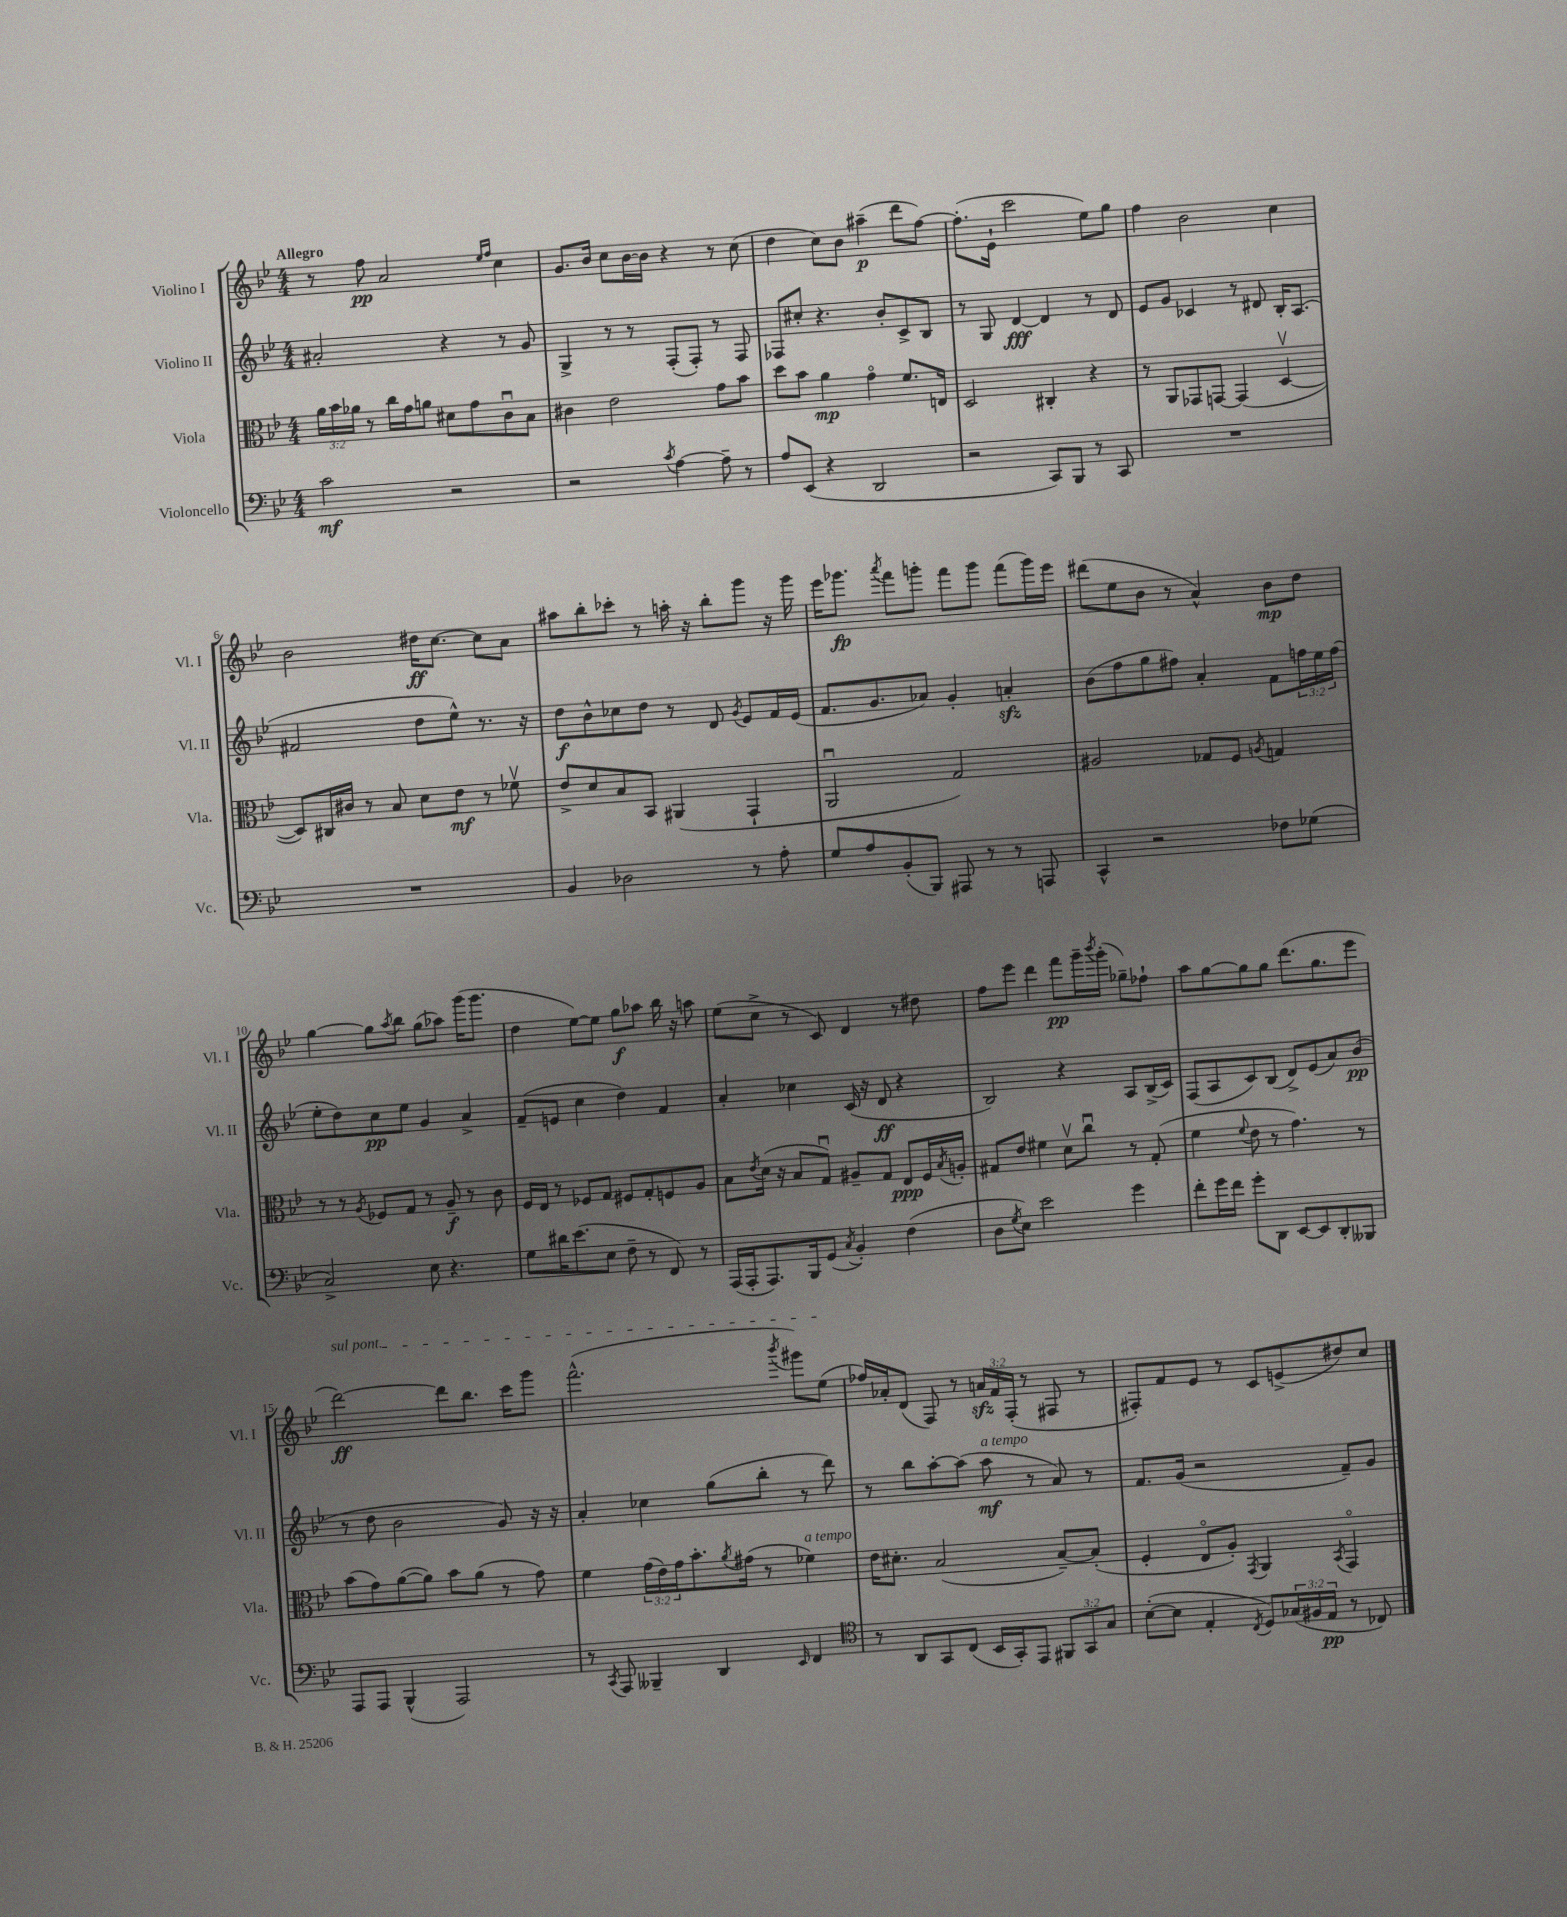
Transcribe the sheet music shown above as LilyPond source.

<<
\new StaffGroup <<
\new Staff = "s0" \with { instrumentName = "Violino I" shortInstrumentName = "Vl. I" } {
    \clef treble \key bes \major \numericTimeSignature \time 4/4 \override Staff.TupletNumber.text = #tuplet-number::calc-fraction-text \tempo "Allegro"
    r8 f''8\pp a'2 \grace { ees''16 f''16 } c''4 |
    g'8. bes'16 c''8 bes'16~ bes'16 r4 r8 c''8( |
    d''4 c''8) bes'8 ais''4--\p( d'''8 f''8~) |
    f''8.-.( ees'16-! c'''2 ees''8) g''8 |
    f''4 bes'2 c''4 |
    bes'2 dis''16\ff c''8.~ c''8 a'8 |
    ais''8 bes''8-. ces'''8-. r8 a''16-. r16 bes''8-. g'''8 r16 g'''16 |
    ees'''16 ges'''8.\fp \acciaccatura { a'''8 } f'''8 g'''8-. f'''8 g'''8 f'''8( g'''16) ees'''16 |
    dis'''8( ees''8 bes'8 r8 a'4-^) bes'8\mp d''8 |
    g''4~ g''8 \acciaccatura { a''8 } bes''8 g''8( aes''8) g'''16( g'''8. |
    d''4 ees''8~) ees''8 g''8\f aes''8 bes''16 r16 a''8 |
    ees''8( c''8-> r8 c'8) d'4 r8 dis''8 |
    f''8 ees'''8 d'''4 f'''8\pp g'''16-- \acciaccatura { bes'''8 } g'''16-.( ges''8--) fes''8-! |
    a''8 g''8~ g''8 g''8 d'''8.( g''8. ees'''8 |
    \once \override TextSpanner.bound-details.left.text = \markup { \italic "sul pont." } d'''2~\ff\startTextSpan) d'''8 bes''8. c'''16 g'''8 |
    f'''2.-^( \acciaccatura { bes'''8 } gis'''8) ees''8\stopTextSpan( |
    fes''16) aes'16-. d'8( f8) r8 \tuplet 3/2 { a'16\sfz f'16 f16-.( } r8 fis8 r8 |
    fis8-.) f'8 ees'8 r8 c'8 e'8->( dis''8) c''8 \bar "|." |
}
\new Staff = "s1" \with { instrumentName = "Violino II" shortInstrumentName = "Vl. II" } {
    \clef treble \key bes \major \numericTimeSignature \time 4/4 \override Staff.TupletNumber.text = #tuplet-number::calc-fraction-text
    ais'2-. r4 r8 g'8 |
    g4-> r8 r8 f8-.( f8-.) r8 f8 |
    fes8 cis''8-. r4. bes'8-. c'8-> bes8 |
    r8 g8 d'4~\fff d'4 r8 d'8 |
    ees'8 g'8 ces'4 r8 dis'8 bes16-. a8.( |
    fis'2 d''8 ees''8-^) r8. r16 |
    d''8\f bes'8-^ ces''8 d''8 r8 d'8 \acciaccatura { g'8 } ees'8 f'16 ees'16( |
    f'8. g'8. aes'8) g'4-. a'4-.\sfz |
    bes'8( f''8 g''8 fis''8) a'4-. f'8 \tuplet 3/2 { f''16 ees''16 f''16( } |
    ees''8-. d''8) c''8\pp ees''8 g'4 a'4-> |
    f'8--( e'8 c''4 d''4) f'4 |
    a'4-. ces''4 c'16( r16 d'8\ff r4 |
    bes2) r4 a8 bes16->( c'16) |
    f8( a8 c'8) bes8( d'8->) ees'8( a'8) bes'8\pp( |
    r8 d''8 bes'2 g'8) r16 r16 |
    a'4-. ces''4 g''8( bes''8-. r8 d'''8) |
    r8 bes''8 a''8~-. a''8( a''8\mf^\markup { \italic "a tempo" } r8 a'8) r8 |
    f'8. g'16( r2 f'8--) g'8 \bar "|." |
}
\new Staff = "s2" \with { instrumentName = "Viola" shortInstrumentName = "Vla." } {
    \clef alto \key bes \major \numericTimeSignature \time 4/4 \override Staff.TupletNumber.text = #tuplet-number::calc-fraction-text
    \tuplet 3/2 { a'16 bes'16 aes'16 } r8 c''16 g'16 a'8 dis'8 g'8 c'8\downbow bes8 |
    cis'4 ees'2 g'8 bes'8 |
    d''8 bes'8 a'4\mp g'4\flageolet f'8. e16 |
    d2 cis4-. r4 |
    r8 a,8 ges,8 g,8~ g,4( d4~\upbow |
    d8) cis16 cis'16 r8 bes8 d'8 ees'8\mf r8 fes'8\upbow |
    ees'8-> d'8 bes8 bes,8 ais,4( g,4-! |
    a,2\downbow g2) |
    ais2 ges8 f8 \acciaccatura { a8 } g4 |
    r8 r8 \acciaccatura { a8 } fes8 g8 r8 a8--\f r8 c'8 |
    f16 ees16 r8 fes8 g8 fis8 g8-. f8 a8 |
    bes8 \acciaccatura { ees'8 } d'16( r16 bes8 g8\downbow) ais8-- g8 ees8\ppp f16 \acciaccatura { bes8 } a16-. |
    gis8 ees'8 fis'4 d'8\upbow c''8\downbow r8 gis8-.( |
    f'4 \appoggiatura { f'8 } ees'8 r8 g'4.) r8 |
    bes'8( g'8) a'8~( a'8) bes'8 a'8( r8 g'8) |
    f'4 \tuplet 3/2 { g'16( ees'16) g'16 } bes'8.-. \acciaccatura { a'8 } gis'16( r8 fes'4^\markup { \italic "a tempo" }) |
    ees'16 dis'8.-. bes2( bes8~--) bes8-.( |
    f4-. ees8\flageolet a8-.) \acciaccatura { g,8 } a,4 \acciaccatura { bes,8 } g,4\flageolet \bar "|." |
}
\new Staff = "s3" \with { instrumentName = "Violoncello" shortInstrumentName = "Vc." } {
    \clef bass \key bes \major \numericTimeSignature \time 4/4 \override Staff.TupletNumber.text = #tuplet-number::calc-fraction-text
    c'2\mf r2 |
    r2 \acciaccatura { c'8 } a4~ a8-- r8 |
    a8 ees,8( r4 d,2 |
    r2 c,8) bes,,8 r8 c,8 |
    R1 |
    R1 |
    bes,4 des2 r8 a8-. |
    g8 a8 bes,8-.( bes,,8) ais,,8 r8 r8 a,,8 |
    c,4-^ r2 fes8 ges8( |
    c2->) ees8 r4. |
    g8 dis'16 ees'8.( ees8 f8-- r8 f,8) r8 |
    a,,16( a,,16-. a,,8.) bes,,16 g,8( \acciaccatura { c8 } bes,4-.) f4( |
    d8 \acciaccatura { g8 } ees8) ees'2 g'4 |
    f'8-. g'16 f'16 g'8-. d,8 ees,8~ ees,8 d,8-. beses,,8 |
    a,,8 a,,8 bes,,4-^( a,,2) |
    r8 \acciaccatura { c,8 } a,,8 beses,,4-- d,4 \grace { ees,16 } f,4 |
    \clef tenor r8 a,8 g,8 c8( bes,16 g,16-.) ees,8 \tuplet 3/2 { fis,8 g,8 g8 } |
    bes8~-.( bes8 ees4-. \acciaccatura { c8 } d8) \tuplet 3/2 { ges16( fis16 ees16\pp } r8 ces8) \bar "|." |
}
>>
>>
